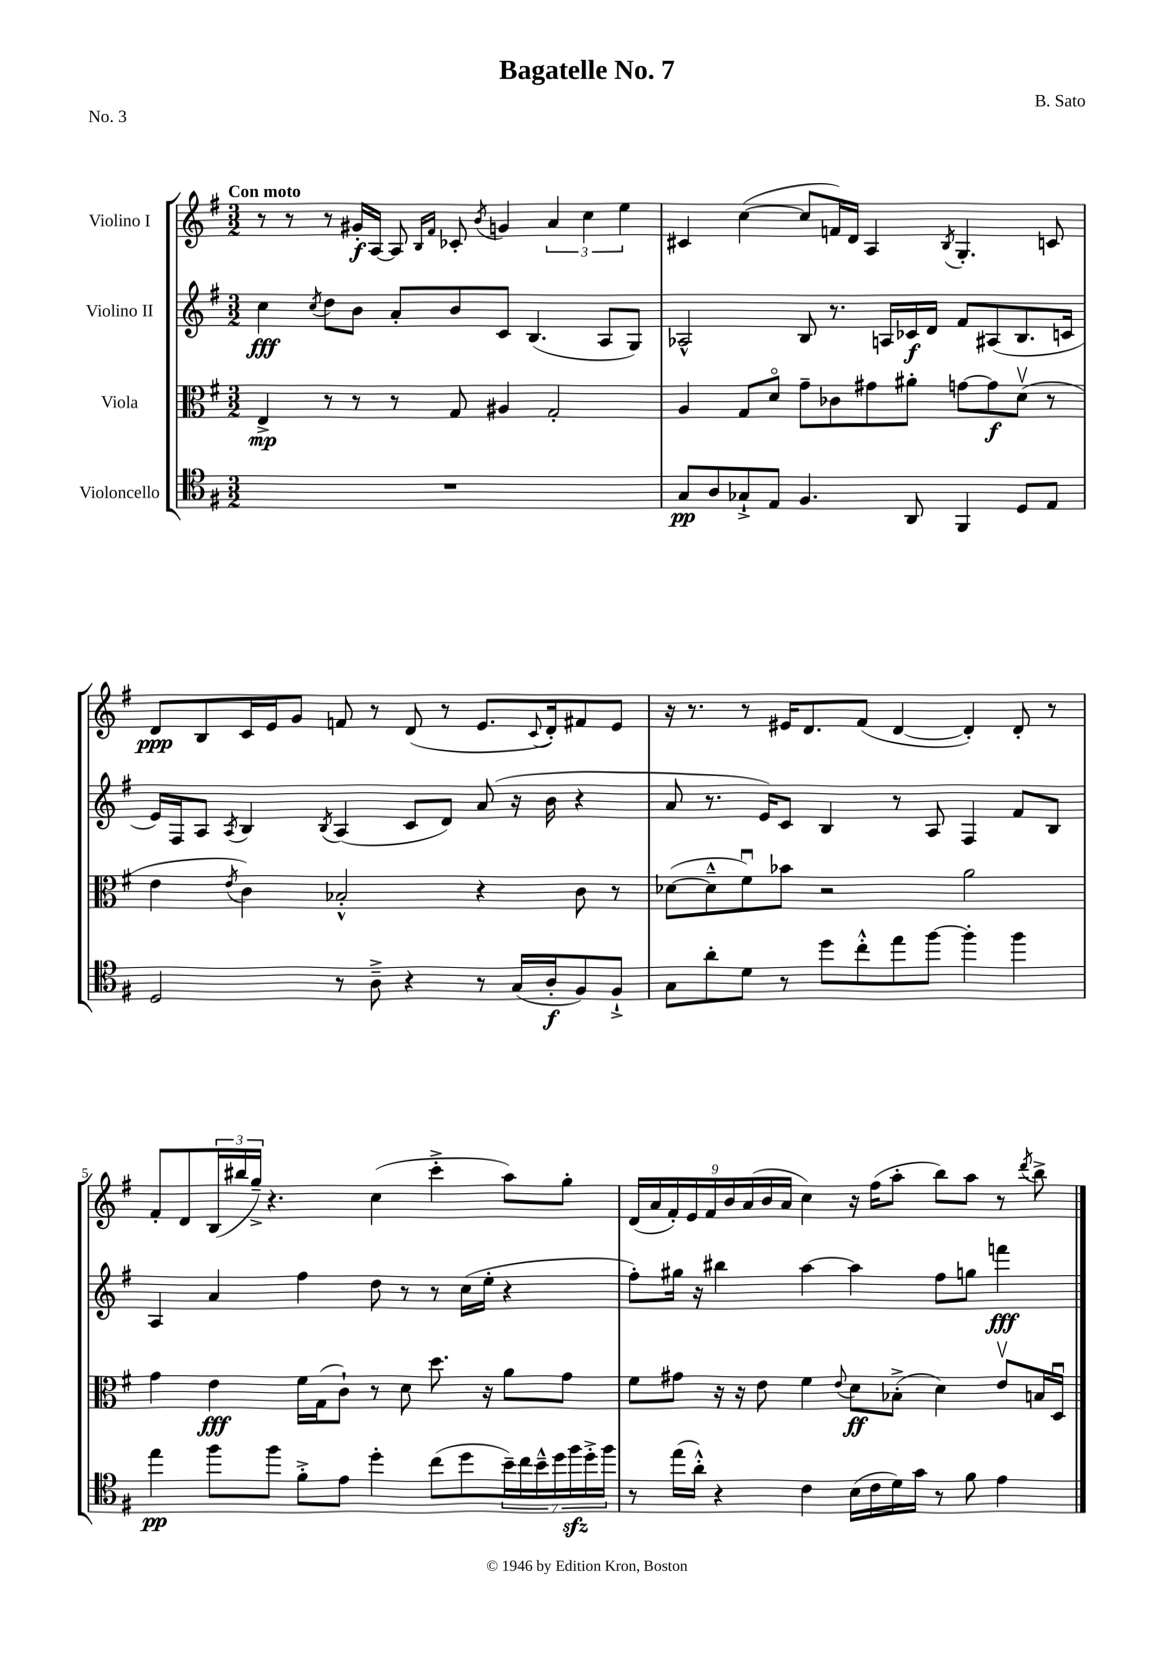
\header { title = "Bagatelle No. 7" composer = "B. Sato" piece = "No. 3" }
<<
\new StaffGroup <<
\new Staff = "s0" \with { instrumentName = "Violino I" } {
    \clef treble \key g \major \numericTimeSignature \time 3/2 \tempo "Con moto"
    r8 r8 r8 gis'16-.\f a16~ a8 \grace { b16 fis'16 } ces'8-. \acciaccatura { b'8 } g'4 \tuplet 3/2 { a'4 c''4 e''4 } |
    cis'4 c''4~( c''8 f'16) d'16 a4 \acciaccatura { b8 } g4.-. c'8 |
    d'8\ppp b8 c'16 e'16 g'8 f'8 r8 d'8( r8 e'8. \appoggiatura { c'8 } d'16-.) fis'8 e'8 |
    r16 r8. r8 eis'16 d'8. fis'8( d'4~ d'4-.) d'8-. r8 |
    fis'8-. d'8 \tuplet 3/2 { b16( bis''16 g''16--->) } r4. c''4( c'''4-.-> a''8) g''8-. |
    \tuplet 9/8 { d'16( a'16 fis'16-.) e'16 fis'16 b'16 a'16( b'16 a'16 } c''4) r16 fis''16( a''8-. b''8) a''8 r8 \acciaccatura { d'''8 } b''8-> \bar "|." |
}
\new Staff = "s1" \with { instrumentName = "Violino II" } {
    \clef treble \key g \major \numericTimeSignature \time 3/2
    c''4\fff \acciaccatura { c''8 } d''8 b'8 a'8-. b'8 c'8 b4.( a8 g8) |
    aes2-^ b8 r8. a16 ces'16\f d'16 fis'8 ais8( b8. c'16 |
    e'16) fis16 a8 \acciaccatura { a8 } b4 \acciaccatura { b8 } a4( c'8 d'8) a'8( r16 b'16 r4 |
    a'8 r8. e'16) c'8 b4 r8 a8 fis4 fis'8 b8 |
    a4 a'4 fis''4 d''8 r8 r8 c''16( e''16-. r4 |
    fis''8-.) gis''16 r16 bis''4 a''4~ a''4 fis''8 g''8 f'''4\fff \bar "|." |
}
\new Staff = "s2" \with { instrumentName = "Viola" } {
    \clef alto \key g \major \numericTimeSignature \time 3/2
    e4->\mp r8 r8 r8 g8 ais4 g2-. |
    a4 g8 d'8\flageolet g'8-- ces'8 gis'8 ais'8-. g'8~ g'8\f d'8\upbow( r8 |
    e'4 \acciaccatura { e'8 } c'4) bes2-.-^ r4 c'8 r8 |
    des'8~( des'8---^ fis'8\downbow) bes'8 r2 a'2 |
    g'4 e'4\fff fis'16 g16( c'8-!) r8 d'8 d''8. r16 a'8 g'8 |
    fis'8 gis'8 r16 r16 e'8 fis'4 \appoggiatura { e'8 } d'8\ff bes8-.->( d'4) e'8\upbow b16 d16\downbow \bar "|." |
}
\new Staff = "s3" \with { instrumentName = "Violoncello" } {
    \clef tenor \key g \major \numericTimeSignature \time 3/2
    R1. |
    g8\pp a8 ges8-!-> e8 fis4. a,8 fis,4 d8 e8 |
    d2 r8 a8---> r4 r8 g16( a16-.\f fis8) fis8-!-> |
    g8 a'8-. d'8 r8 d''8 c''8-.-^ e''8 fis''8~ fis''4-. fis''4 |
    e''4\pp fis''8 fis''8 fis'8-.-> e'8 d''4-. c''8( d''8 \tuplet 7/4 { b'16--) c''16 b'16---^ d''16 fis''16\sfz d''16-.-> fis''16 } |
    r8 e''16( a'16-.-^) r4 c'4 b16( c'16 d'16) g'16 r8 fis'8 e'4 \bar "|." |
}
>>
>>
\layout { \context { \Score \override BarNumber.break-visibility = ##(#f #t #t) barNumberVisibility = #(every-nth-bar-number-visible 5) } }
